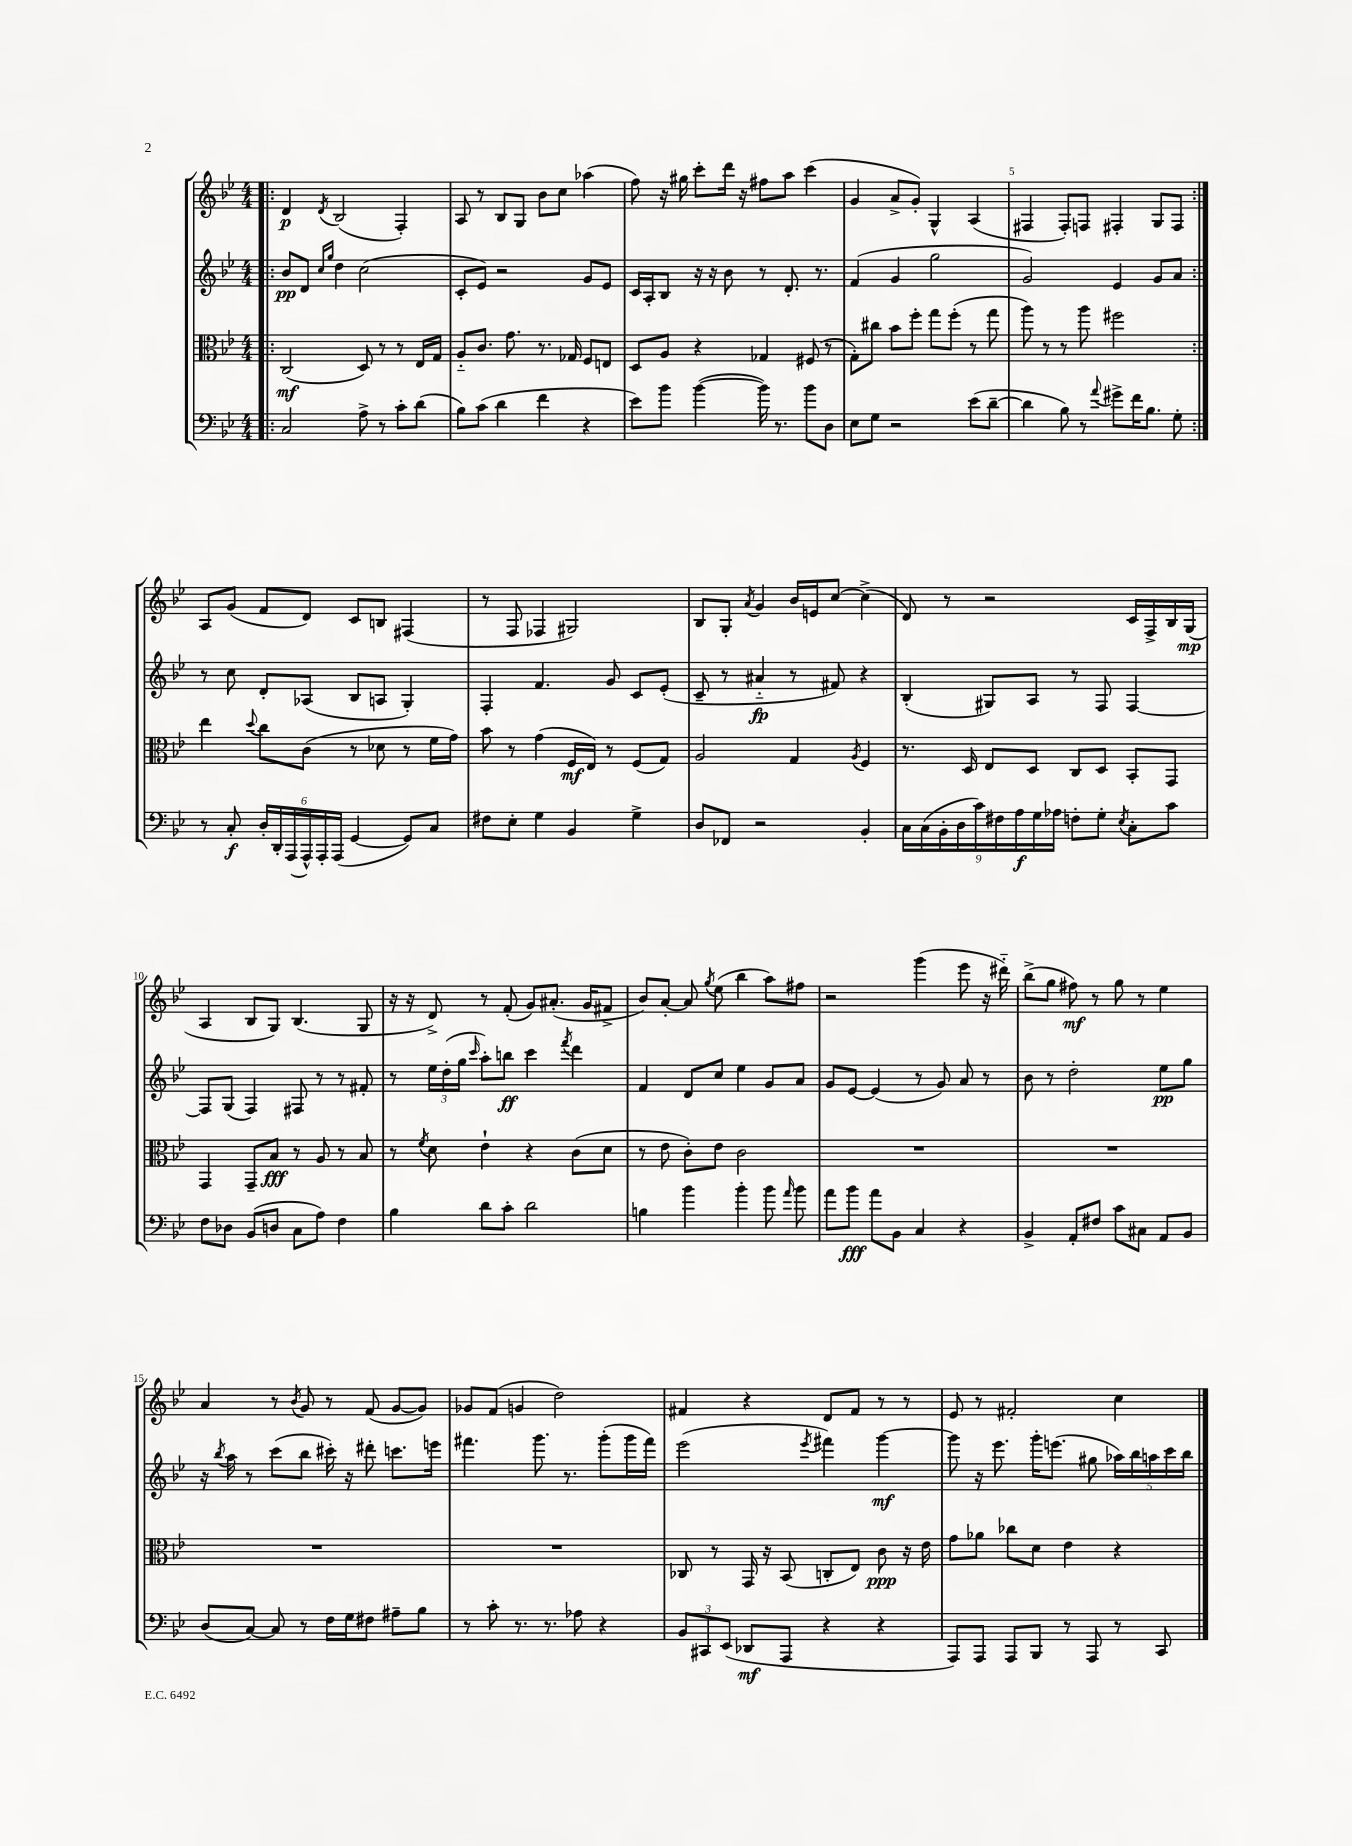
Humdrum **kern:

**kern	**kern	**kern	**kern
*staff4	*staff3	*staff2	*staff1
*clefF4	*clefC3	*clefG2	*clefG2
*k[b-e-]	*k[b-e-]	*k[b-e-]	*k[b-e-]
*M4/4	*M4/4	*M4/4	*M4/4
=!|:	=!|:	=!|:	=!|:
2C	(2C	8b-	4d
.	.	8d	.
.	.	16qqcc	.
.	.	16qqgg	8qd
.	.	4dd	(2B-
8A^	8D)	(2cc	.
8r	8r	.	.
8c'	8r	.	4F')
(8d	16E-	.	.
.	16G	.	.
=	=	=	=
8B-)	8A'~	8c'	8A
(8c	8.c	8e-)	8r
4d	.	2r	8B-
.	8.g	.	.
.	.	.	8G
4f	8.r	.	8b-
.	.	.	8cc
.	16G-	.	.
4r	8F	8g	(4aa-
.	8E	8e-	.
=	=	=	=
8e-)	8D	16c	8ff)
.	.	16A'	.
8b-	8A	8B-	16r
.	.	.	16gg#
([4b-	4r	16r	8ccc'
.	.	16r	.
.	.	8b-	16ddd
.	.	.	16r
16b-])	4G-	8r	8ff#
8.r	.	.	.
.	.	8.d'	8aa
8b-	(8F#	.	(4ccc
.	.	8.r	.
8D	8r	.	.
=	=	=	=
8E-	8G')	(4f	4g
8G	8cc#	.	.
2r	8b-	4g	8a^
.	8ff'	.	8g')
.	8gg	2gg	4G^^
.	(8ff'	.	.
(8e-	8r	.	(4A
[8d~	8gg	.	.
=	=	=	=
4d]	8aa)	2g)	4F#
.	8r	.	.
8B-)	8r	.	8F#')
8r	8aa	.	8F
8qqa	.	.	.
8g#^	2ff#	4e-	4F#'
16f	.	.	.
8.B-	.	.	.
.	.	8g	8G
8G'	.	8a	8F#
=:|!	=:|!	=:|!	=:|!
8r	4ee-	8r	8A
8C'	.	8cc	(8g
.	8qqdd	.	.
24D'	8cc	8d'	8f
24DD'	.	.	.
(24AAA	.	.	.
24AAA^^)	(8c	(8A-	8d)
24AAA'	.	.	.
(24AAA	.	.	.
[4GG	8r	8B-	8c
.	8d-	8A	8B
8GG])	8r	4G')	(4F#
8C	16f	.	.
.	16g)	.	.
=	=	=	=
8F#	8b-	4F'	8r
8E-'	8r	.	8F
4G	(4g	4.f	4F-
4BB-	16F	.	2G#)
.	16E-)	.	.
.	8r	8g	.
4G^	(8F	8c	.
.	8G)	(8e-'	.
=	=	=	=
8D	2A	8c~	8B-
8FF-	.	8r	8G'
.	.	.	8qa
2r	.	4a#'~	4g
.	4G	8r	16b-
.	.	.	16e
.	.	8f#)	[8cc
.	8qA	.	.
4BB-'	4F	4r	(4cc^]
=	=	=	=
18C	8.r	(4B-'	8d)
(18C	.	.	.
18BB-'	.	.	.
.	.	.	8r
18D	.	.	.
.	16D	.	.
18c)	.	.	.
.	8E-	8G#)	2r
18F#	.	.	.
18A	.	.	.
.	8D	8A	.
18G	.	.	.
18A-	.	.	.
8F'	8C	8r	.
8G'	8D	8F	.
8qE-	.	.	.
8C'	8BB-'	[4F	16c
.	.	.	16F^
8c	8GG	.	16B-
.	.	.	(16G
=	=	=	=
8F	4GG	8F]	4A
8D-	.	(8G	.
(8BB-	8GG~	4F)	8B-
8D	8B-	.	8G)
8C	8r	8F#	(4.B-
8A)	8A	8r	.
4F	8r	8r	.
.	8B-	8f#'	8G
=	=	=	=
4B-	8r	8r	16r
.	.	.	16r
.	8qf	.	.
.	8d	24ee-	8d^)
.	.	(24dd'	.
.	.	24gg	.
.	.	16qqccc	.
8d	4e-`	8aa')	8r
8c'	.	8bb	(8f'
2d	4r	4ccc	8g)
.	.	.	(8.a#'
.	.	8qfff	.
.	(8c	4ddd	.
.	.	.	16g
.	8d	.	8f#^
=	=	=	=
4B	8r	4f	8b-)
.	8e-	.	[8a'
4b-	8c')	8d	8a]
.	.	.	8qgg
.	8e-	8cc	(8ee-
4b-'	2c	4ee-	4bb-
8b-	.	8g	8aa)
16qqa	.	.	.
8b-	.	8a	8ff#
=	=	=	=
8a	1r	8g	2r
8b-	.	[8e-	.
8a	.	(4e-]	.
8BB-	.	.	.
4C	.	8r	(4ggg
.	.	8g)	.
4r	.	8a	8eee-
.	.	8r	16r
.	.	.	16ddd#'~)
=	=	=	=
4BB-^	1r	8b-	(8bb-^
.	.	8r	8gg
8AA'	.	2dd'	8ff#)
8F#	.	.	8r
8c	.	.	8gg
8C#	.	.	8r
8AA	.	8ee-	4ee-
8BB-	.	8gg	.
=	=	=	=
(8D	1r	16r	4a
.	.	8qbb-	.
.	.	16aa	.
[8C)	.	8r	.
8C]	.	(8ccc	8r
.	.	.	8qb-
8r	.	8bb-	8g
16F	.	16ccc#')	8r
16G	.	16r	.
8F#	.	8ddd#'	(8f
8A#~	.	8.ccc	[8g
8B-	.	.	8g])
.	.	16eee	.
=	=	=	=
8r	1r	4.fff#	8g-
8c'	.	.	(8f
8.r	.	.	4g
.	.	8.ggg	.
8.r	.	.	.
.	.	.	2dd)
.	.	8.r	.
8A-	.	.	.
4r	.	(8ggg'	.
.	.	16ggg	.
.	.	16fff#)	.
=	=	=	=
12BB-	8C-	(2eee-	4f#
12CC#	.	.	.
.	8r	.	.
(12EE-	.	.	.
8DD-	16GG	.	4r
.	16r	.	.
8AAA	(8BB-	.	.
.	.	8qeee-	.
4r	8C'	4fff#)	8d
.	8E-)	.	8f#
4r	8c	[4ggg	8r
.	16r	.	8r
.	16e-	.	.
=	=	=	=
8AAA)	8g	8ggg]	8e-
8AAA	8a-	16r	8r
.	.	8.eee-	.
8AAA	8cc-	.	2f#'
8BBB-	8d	16ggg'	.
.	.	(8.eee	.
8r	4e-	.	.
8AAA	.	8gg#	.
8r	4r	20aa-)	4cc
.	.	20bb-	.
.	.	20aa	.
8CC	.	.	.
.	.	20ccc	.
.	.	20bb-	.
==	==	==	==
*-	*-	*-	*-
